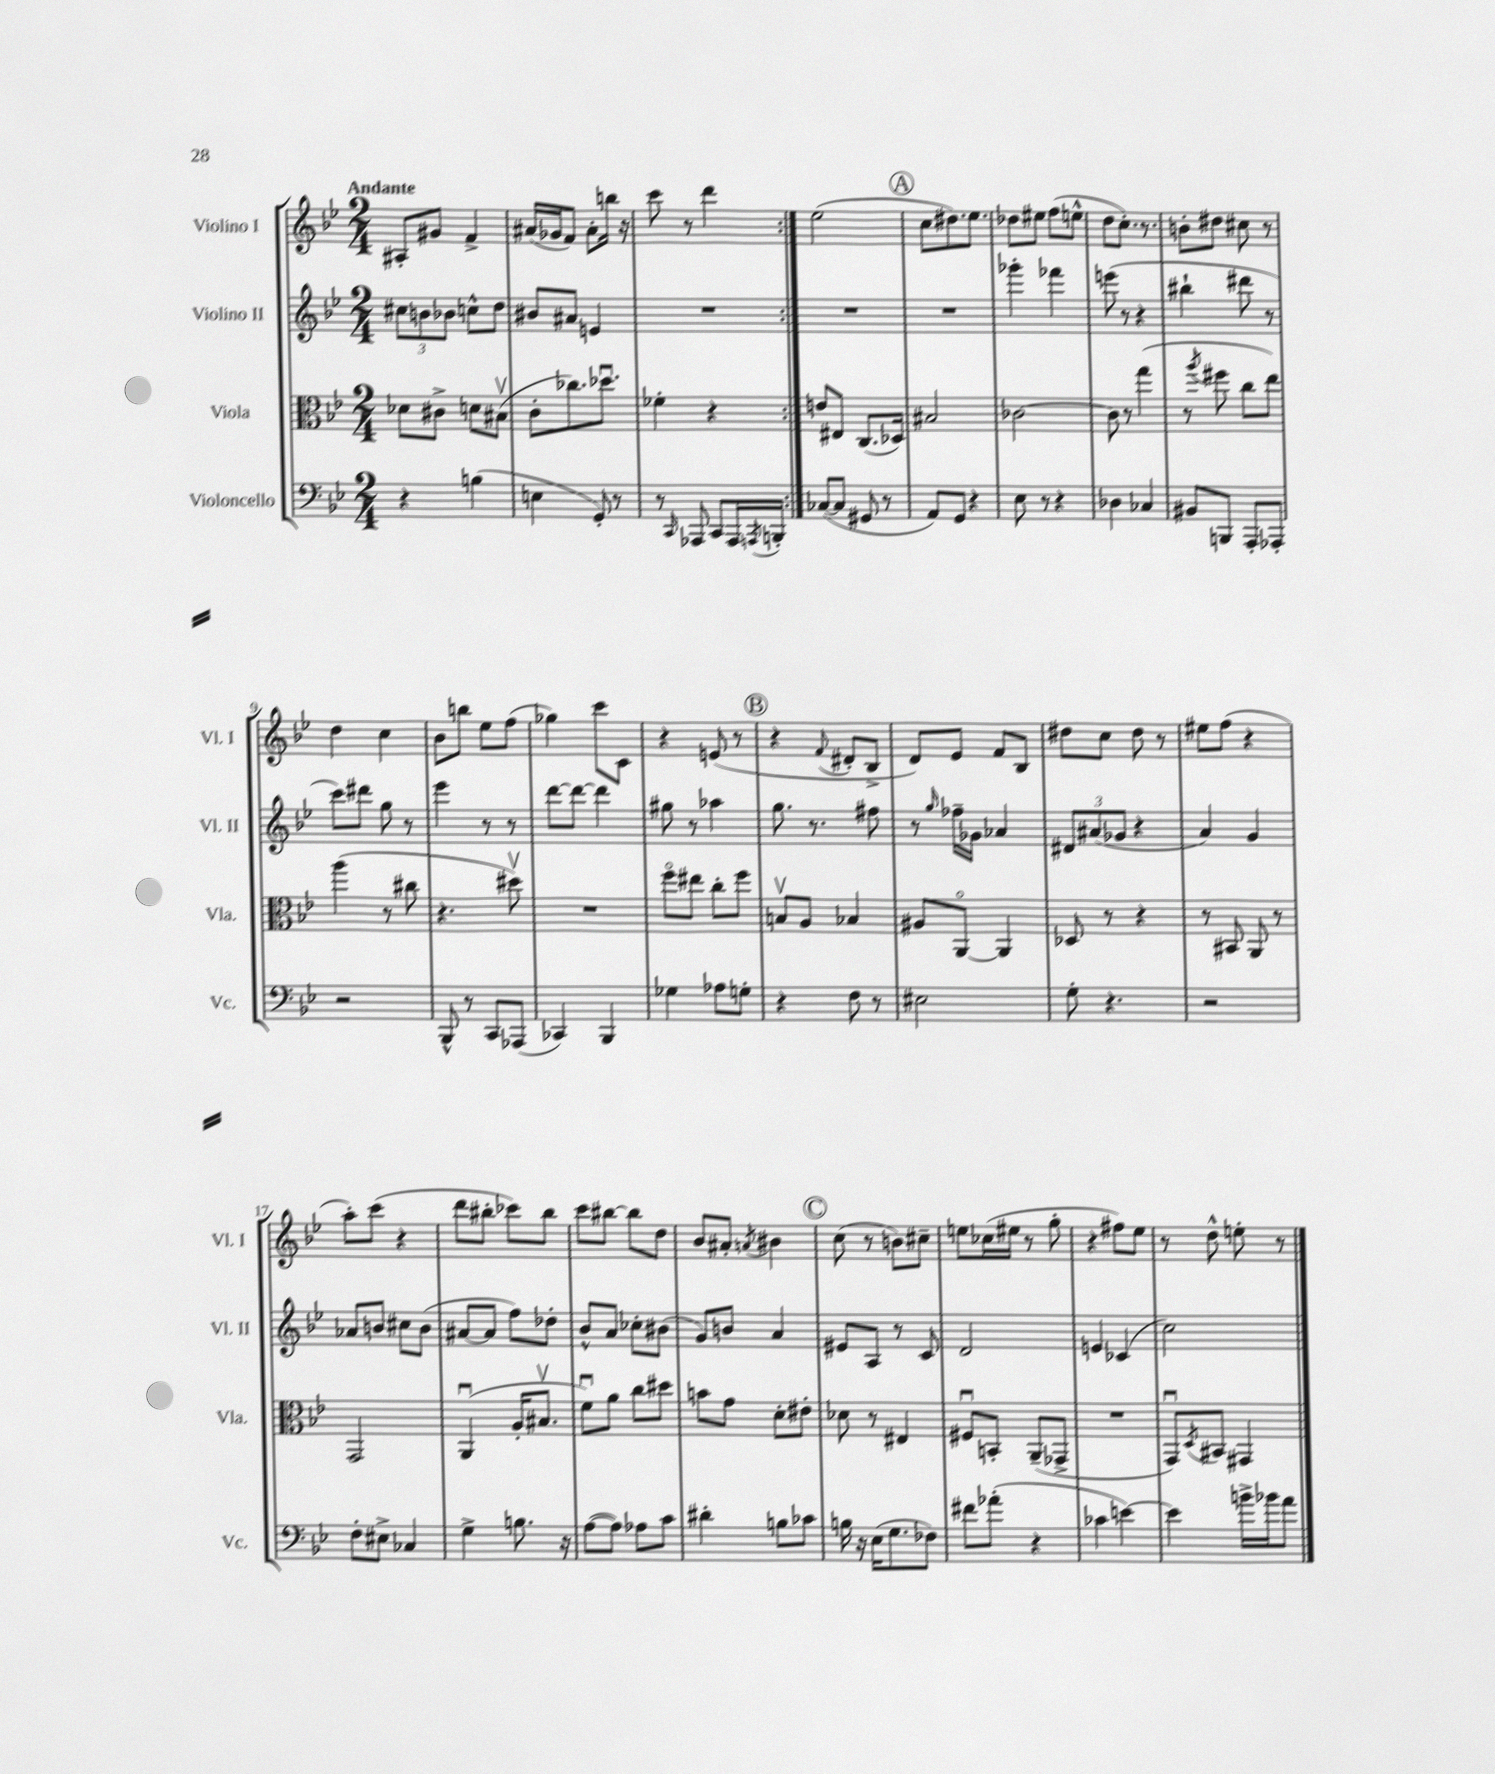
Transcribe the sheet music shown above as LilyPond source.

<<
\new StaffGroup <<
\new Staff = "s0" \with { instrumentName = "Violino I" shortInstrumentName = "Vl. I" } {
    \clef treble \key bes \major \numericTimeSignature \time 2/4 \tempo "Andante"
    \repeat volta 2 { ais8-. gis'8 f'4-> |
    ais'16( ges'16 f'8) ais'8-. b''16 r16 |
    c'''8 r8 d'''4 | }
    ees''2( |
    \mark \markup { \circle "A" } c''8 dis''8.) ees''8. |
    des''8 eis''8 f''8( e''8-^ |
    d''8 c''8.-.) r8. |
    b'8-. dis''8 cis''8 r8 |
    d''4 c''4 |
    bes'8 b''8 ees''8 f''8( |
    ges''4) c'''8 c'8 |
    r4 e'8( r8 |
    \mark \markup { \circle "B" } r4 \appoggiatura { f'8 } dis'8-. bes8-> |
    d'8) ees'8 f'8 bes8 |
    dis''8 c''8 dis''8 r8 |
    eis''8 f''8( r4 |
    a''8-.) c'''8( r4 |
    d'''8 bis''8-. ces'''8) bis''8 |
    c'''8 bis''8~ bis''8 d''8 |
    bes'8 ais'8-. \acciaccatura { a'8 } bis'4 |
    \mark \markup { \circle "C" } c''8( r8 b'8) cis''8-- |
    e''8 ces''16( eis''16 r8 g''8-. |
    r4 fis''8) ees''8 |
    r8 d''8-^ e''8-. r8 \bar "|." |
}
\new Staff = "s1" \with { instrumentName = "Violino II" shortInstrumentName = "Vl. II" } {
    \clef treble \key bes \major \numericTimeSignature \time 2/4
    \repeat volta 2 { \tuplet 3/2 { cis''8 b'8 bes'8 } c''8-^ d''8 |
    bis'8 ais'8 e'4 |
    R2 | }
    R2 |
    \mark \markup { \circle "A" } R2 |
    ges'''4-. fes'''4 |
    e'''8( r8 r4 |
    bis''4-! dis'''8 r8 |
    c'''8) dis'''8 g''8 r8 |
    ees'''4 r8 r8 |
    d'''8~ d'''8~ d'''4 |
    gis''8 r8 aes''4 |
    \mark \markup { \circle "B" } g''8. r8. fis''8 |
    r8 \grace { g''16 } fes''16-- ges'16 aes'4 |
    \tuplet 3/2 { dis'8 ais'8( ges'8 } r4 |
    a'4) g'4 |
    aes'8 b'8 cis''8 b'8( |
    ais'8~ ais'8 f''8) des''8-. |
    bes'8-^ a'8 ces''8-. bis'8( |
    g'8) b'8 a'4 |
    \mark \markup { \circle "C" } eis'8 a8 r8 c'8 |
    d'2 |
    e'4 ces'4( |
    c''2) \bar "|." |
}
\new Staff = "s2" \with { instrumentName = "Viola" shortInstrumentName = "Vla." } {
    \clef alto \key bes \major \numericTimeSignature \time 2/4
    \repeat volta 2 { des'8 cis'8-> d'8 bis8\upbow( |
    c'8-. ces''8.) des''8.\downbow |
    fes'4-. r4 | }
    e'8 eis8 c8.( des16) |
    \mark \markup { \circle "A" } bis2 |
    ces'2~ |
    ces'8 r8 g''4( |
    r8 \acciaccatura { a''8 } fis''8 c''8 ees''8) |
    a''4( r8 cis''8 |
    r4. dis''8\upbow) |
    R2 |
    f''8\flageolet eis''8 c''8-. f''8 |
    \mark \markup { \circle "B" } b8\upbow a8 bes4 |
    ais8 a,8~\flageolet a,4 |
    des8 r8 r4 |
    r8 bis,8 a,8 r8 |
    g,2 |
    a,4\downbow( a16-. bis8.\upbow |
    f'8\downbow) a'8 c''8 dis''8 |
    b'8 g'8 d'8-. eis'8-. |
    \mark \markup { \circle "C" } des'8 r8 eis4 |
    fis8\downbow b,8-. a,8--( ges,8-> |
    R2 |
    g,8\downbow) \acciaccatura { d8 } bis,8 gis,4 \bar "|." |
}
\new Staff = "s3" \with { instrumentName = "Violoncello" shortInstrumentName = "Vc." } {
    \clef bass \key bes \major \numericTimeSignature \time 2/4
    \repeat volta 2 { r4 b4( |
    e4 g,8-.) r8 |
    r8 \grace { c,16 } aes,,8 c,8 aes,,16 \acciaccatura { a,,8 } b,,16-. | }
    ces8~( ces8 gis,8 r8 |
    \mark \markup { \circle "A" } a,8) g,8 r4 |
    ees8 r8 r4 |
    des4 ces4 |
    bis,8 b,,8 a,,8-. aes,,8-. |
    r2 |
    bes,,8-^ r8 c,8 aes,,8( |
    ces,4) bes,,4 |
    ges4 aes8 g8-. |
    \mark \markup { \circle "B" } r4 f8 r8 |
    eis2 |
    g8-. r4. |
    r2 |
    f8-. eis8-> ces4 |
    g4-> b8. r16 |
    a8~( a8) aes8 c'8 |
    dis'4-. b8 ces'8 |
    \mark \markup { \circle "C" } b16 r16 ees16( g8. fes8) |
    fis'8 aes'8-.( r4 |
    ces'4 e'4~) |
    e'4 b'16-> bes'16 a'8 \bar "|." |
}
>>
>>
